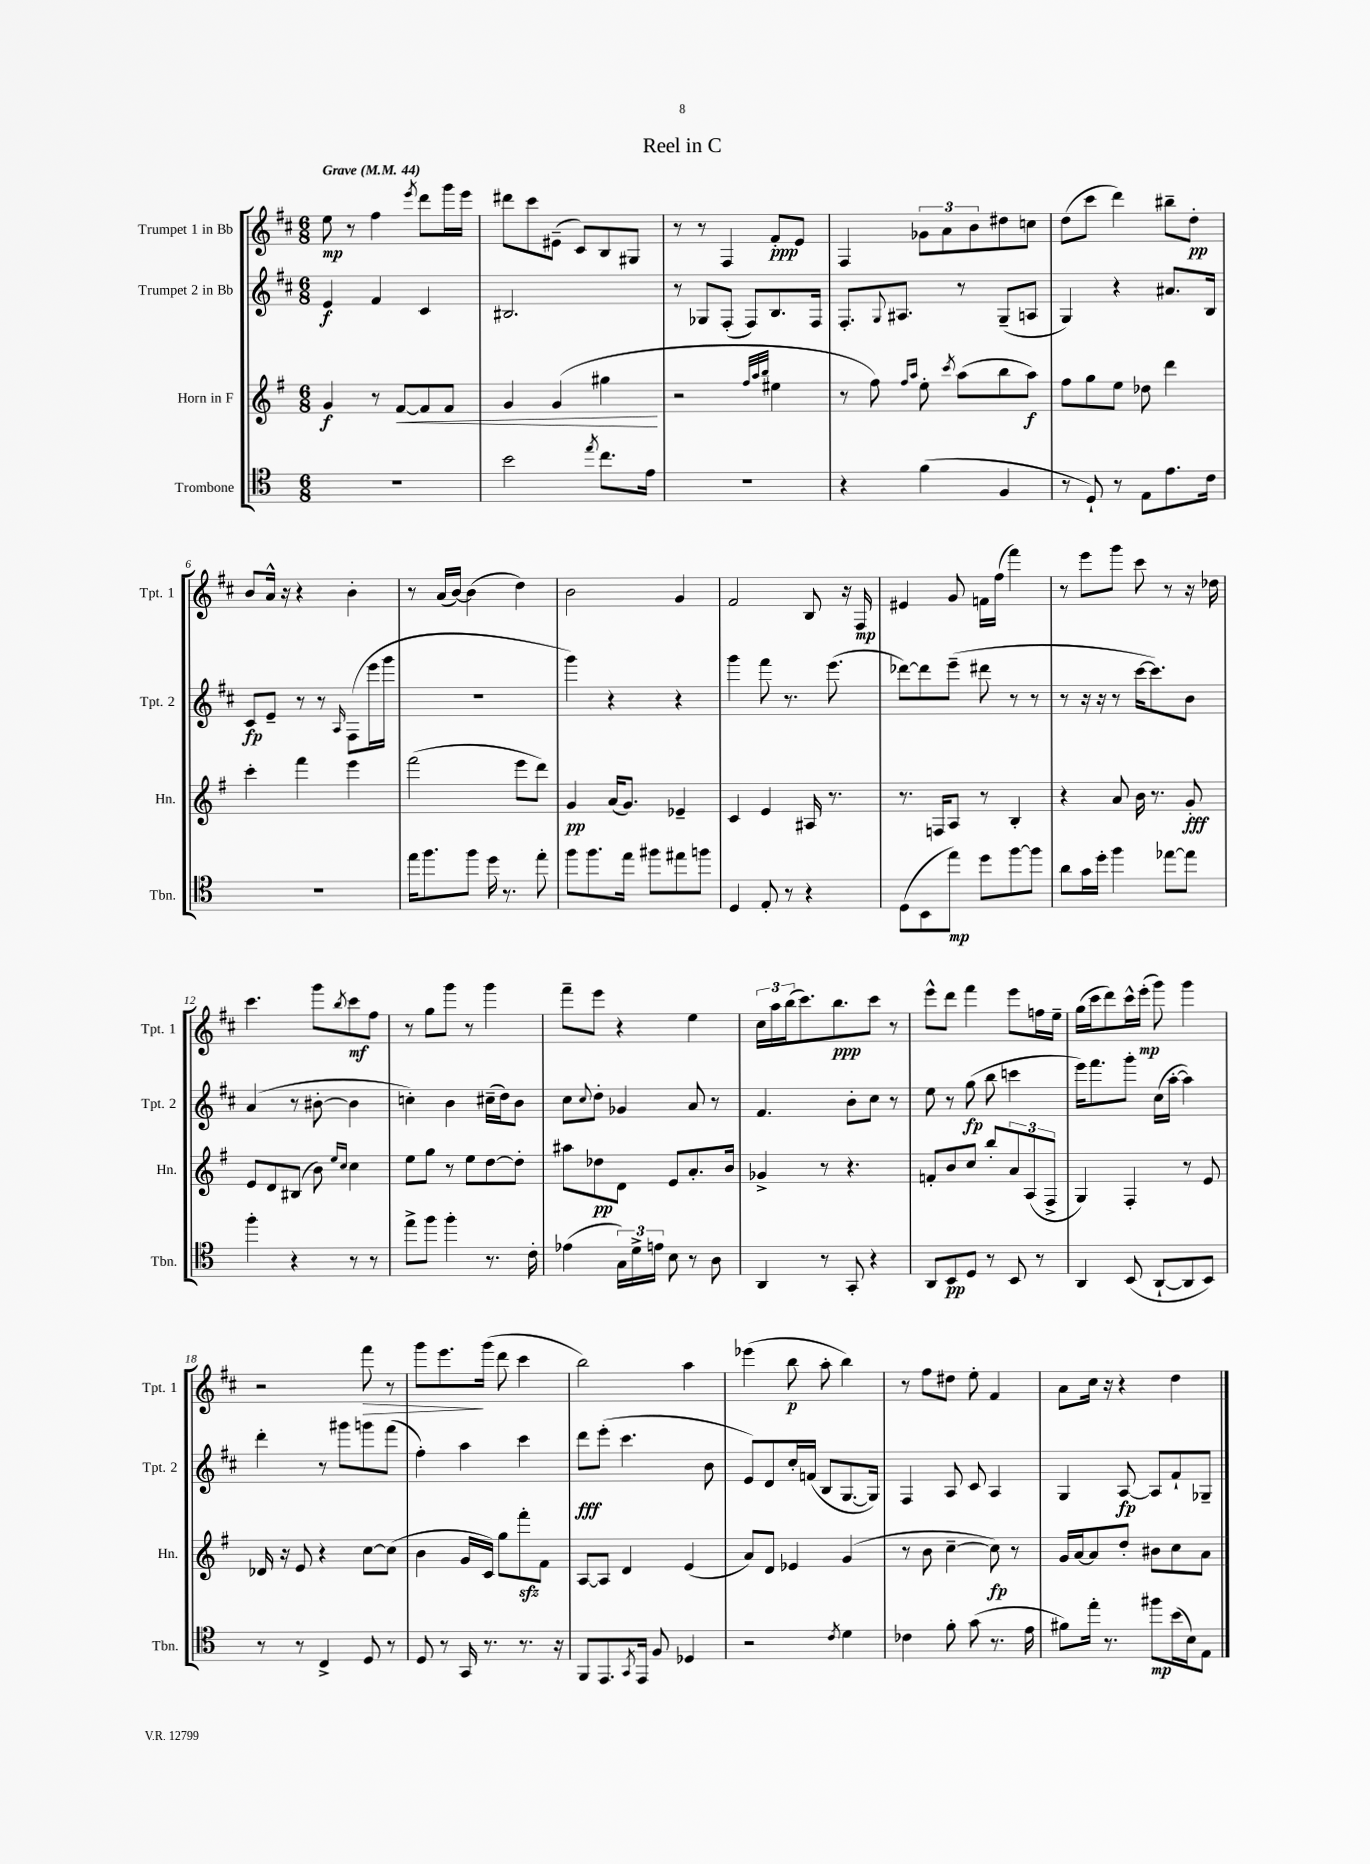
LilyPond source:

\header { title = "Reel in C" }
<<
\new StaffGroup <<
\new Staff = "s0" \with { instrumentName = "Trumpet 1 in Bb" shortInstrumentName = "Tpt. 1" } {
    \clef treble \key d \major \numericTimeSignature \time 6/8 \tempo "Grave" 4 = 44
    e''8\mp r8 fis''4 \acciaccatura { e'''8 } d'''8 g'''16 e'''16 |
    dis'''8 cis'''8 eis'8--( cis'8) b8 gis8 |
    r8 r8 fis4 fis'8-.\ppp e'8 |
    fis4 \tuplet 3/2 { ges'8 a'8 b'8 } dis''8 c''8 |
    d''8( cis'''8 d'''4) bis''8-- d''8-.\pp |
    b'8 a'16-^ r16 r4 b'4-. |
    r8 a'16( b'16~) b'4( d''4) |
    b'2 g'4 |
    fis'2 b8 r16 fis16\mp |
    eis'4 g'8 f'16 fis''16( fis'''4) |
    r8 e'''8 g'''8 cis'''8 r8 r16 des''16 |
    cis'''4. g'''8 \acciaccatura { b''8 } cis'''8\mf fis''8 |
    r8 g''8 g'''8 r8 g'''4 |
    fis'''8-- e'''8 r4 e''4 |
    \tuplet 3/2 { cis''16 a''16 b''16( } cis'''8.) b''8.\ppp cis'''8 r8 |
    e'''8-^ d'''8 fis'''4 e'''8 f''16 e''16-- |
    g''16( cis'''16 d'''8) cis'''16-^ e'''16-.\mp( g'''8) g'''4 |
    r2 fis'''8\> r8 |
    g'''8 e'''8.\! g'''16( d'''8 cis'''4 |
    b''2) a''4 |
    ees'''4( b''8\p a''8-. b''4) |
    r8 fis''8 dis''8 e''8-. fis'4 |
    a'8 cis''16 r16 r4 d''4 \bar "|." |
}
\new Staff = "s1" \with { instrumentName = "Trumpet 2 in Bb" shortInstrumentName = "Tpt. 2" } {
    \clef treble \key d \major \numericTimeSignature \time 6/8
    e'4\f fis'4 cis'4 |
    bis2. |
    r8 ges8 fis8-.( fis8) b8. fis16 |
    fis8.-. \appoggiatura { g8 } ais8. r8 g8--( a8 |
    g4) r4 ais'8. b16 |
    cis'8\fp e'8-- r8 r8 \grace { a16 } fis8( e'''16 g'''16 |
    R2. |
    g'''4) r4 r4 |
    g'''4 fis'''8 r8. e'''8.( |
    des'''8~) des'''8 e'''8--( dis'''8 r8 r8 |
    r8 r16 r16 r8 cis'''16~ cis'''8.) b'8 |
    a'4( r8 bis'8~-. bis'4 |
    c''4-.) b'4 cis''16--( d''16) b'8 |
    cis''8 \appoggiatura { cis''8 } d''8-. ges'4 a'8 r8 |
    fis'4. b'8-. cis''8 r8 |
    e''8 r8 g''8\fp( b''8 c'''4 |
    e'''16) fis'''8. g'''8-. cis''16( a''16~-. a''4) |
    d'''4-. r8 gis'''8 g'''8 fis'''8( |
    fis''4-.) a''4 cis'''4 |
    d'''8\fff e'''8-.( cis'''4. b'8 |
    e'8) d'8 cis''16-. f'16( b8 g8.~ g16) |
    fis4 a8 cis'8 a4 |
    g4 a8~\fp a8 fis'8-! ges8-- \bar "|." |
}
\new Staff = "s2" \with { instrumentName = "Horn in F" shortInstrumentName = "Hn." } {
    \clef treble \key g \major \numericTimeSignature \time 6/8
    g'4\f r8 fis'8~\< fis'8 fis'8 |
    g'4 g'4( gis''4\! |
    r2 \grace { fis''32 a''32 b''32 } eis''4 |
    r8 fis''8) \grace { fis''16 a''16 } e''8-. \acciaccatura { c'''8 } a''8( b''8 a''8\f) |
    fis''8 g''8 e''8 des''8 d'''4 |
    c'''4-. fis'''4 e'''4 |
    fis'''2( e'''8 d'''8) |
    g'4\pp a'16( g'8.) ees'4-- |
    c'4 e'4 ais16 r8. |
    r8. f16 a8 r8 b4-. |
    r4 a'8 b'16 r8. g'8-.\fff |
    e'8 d'8 bis8( b'8) \grace { e''16 c''16 } c''4 |
    e''8 g''8 r8 e''8 d''8~ d''8-. |
    ais''8 des''8\pp d'8 e'8 a'8.-. b'16 |
    ges'4-> r8 r4. |
    f'8-. b'8 c''8 b''8-. \tuplet 3/2 { a'8 a8( fis8-> } |
    g4) fis4-. r8 e'8 |
    des'16 r16 e'8 r4 c''8~ c''8( |
    b'4 g'16 c'16) g''8 fis'''8-.\sfz fis'8 |
    a8~ a8 d'4 e'4( |
    a'8) d'8 ees'4 g'4( |
    r8 b'8 c''4~-- c''8\fp) r8 |
    g'16 a'16~ a'8 d''8-. bis'8 c''8 a'8 \bar "|." |
}
\new Staff = "s3" \with { instrumentName = "Trombone" shortInstrumentName = "Tbn." } {
    \clef tenor \key c \major \numericTimeSignature \time 6/8
    R2. |
    b'2 \acciaccatura { e''8 } c''8. e'16 |
    R2. |
    r4 f'4( f4 |
    r8 d8-!) r8 e8 e'8. c'16 |
    R2. |
    e''16 f''8. f''8 d''16 r8. e''8-. |
    f''8 f''8. e''16 fis''8 eis''8 f''8 |
    d4 e8-. r8 r4 |
    d8( b,8 e''8\mp) d''8 f''8~ f''8 |
    a'8 g'16 d''16-. f''4 ees''8~ ees''8 |
    f''4-. r4 r8 r8 |
    e''8-> f''8 f''4-. r8. c'16-. |
    ees'4( \tuplet 3/2 { g16) d'16-> e'16 } b8 r8 a8 |
    a,4 r8 g,8-. r4 |
    a,8 b,8\pp d8 r8 b,8 r8 |
    a,4 b,8( a,8~-! a,8 b,8) |
    r8 r8 c4-> d8 r8 |
    d8 r8 g,16 r8. r8. r16 |
    f,8 e,8. \acciaccatura { g,8 } e,16 f8 des4 |
    r2 \acciaccatura { c'8 } d'4 |
    ces'4 f'8-. g'8( r8. e'16 |
    fis'8) e''16-. r8. fis''8\mp b'16( b16) e8 \bar "|." |
}
>>
>>
